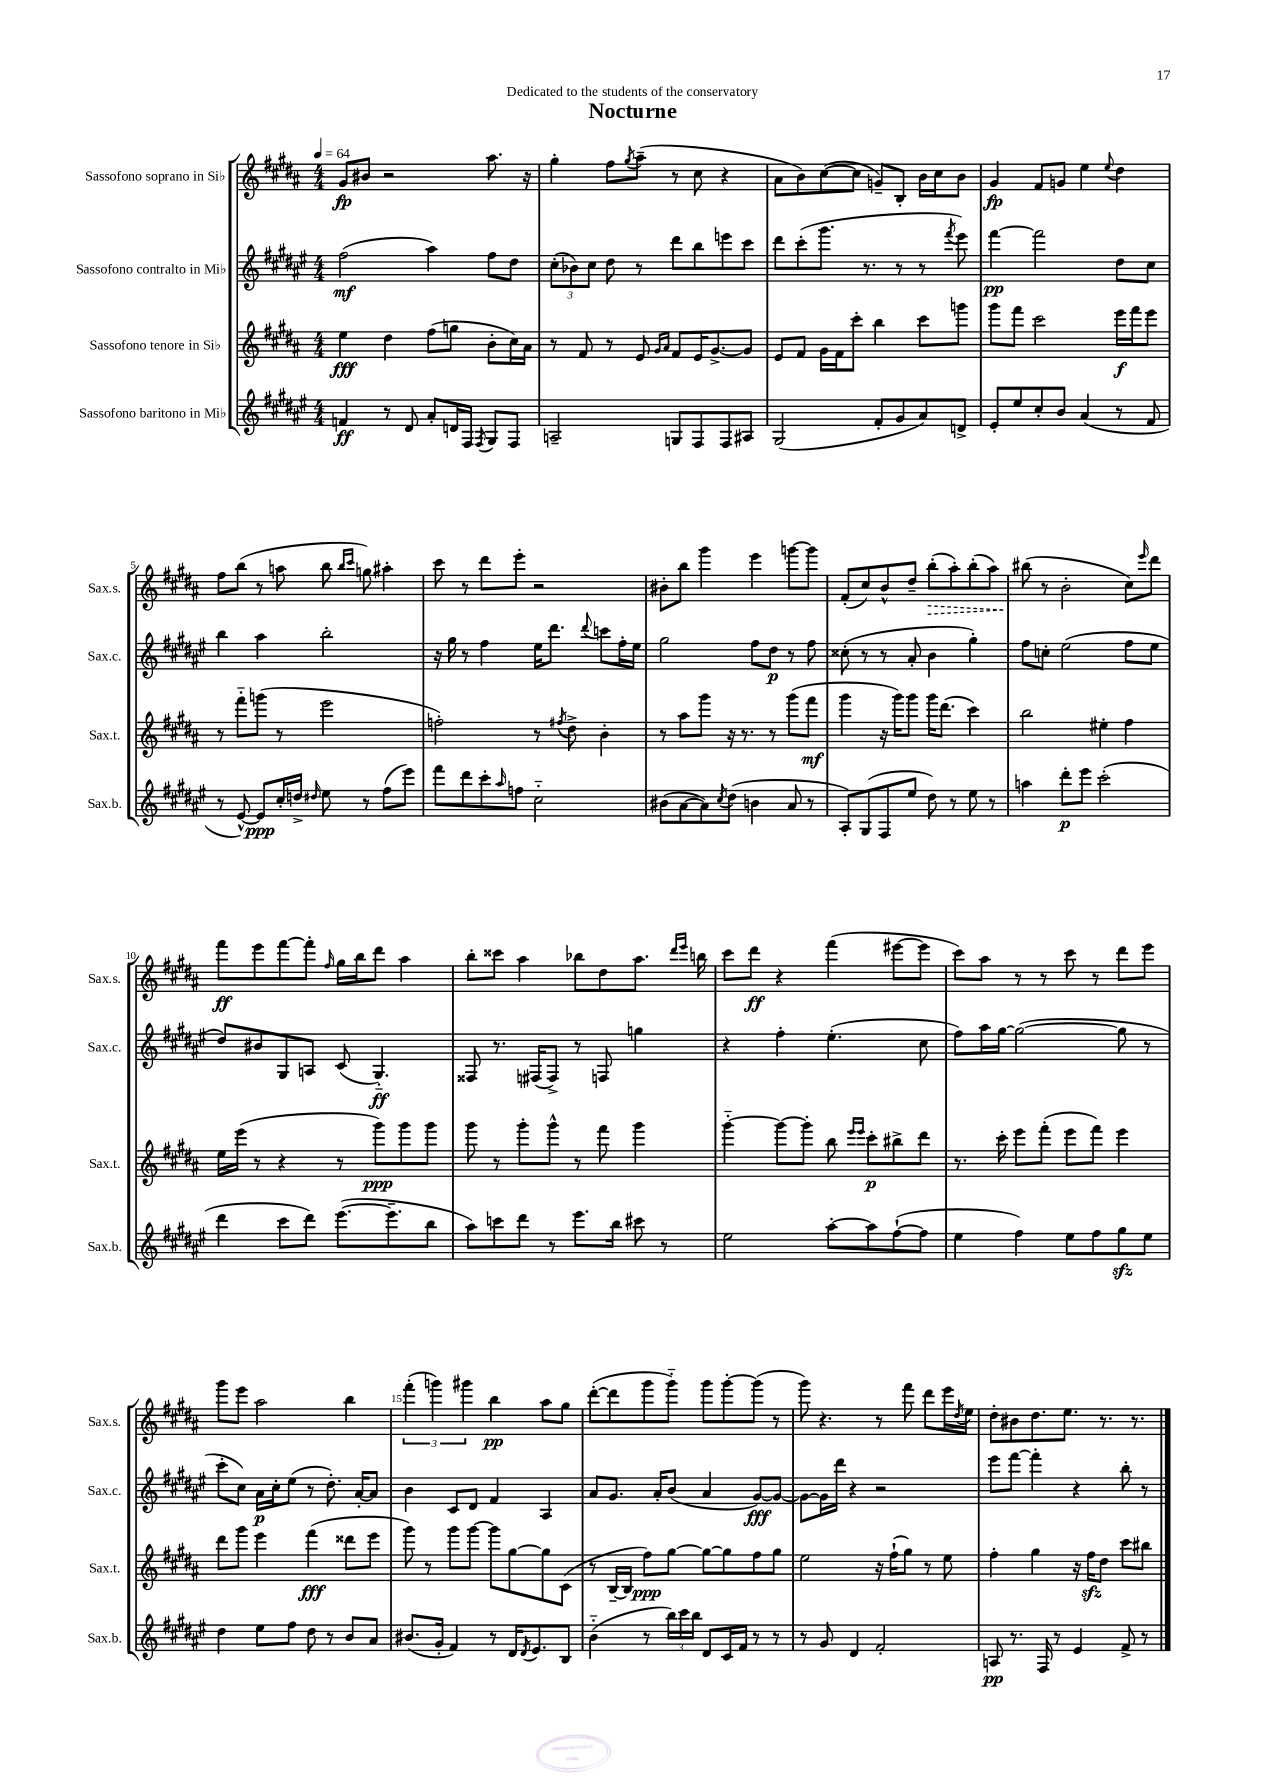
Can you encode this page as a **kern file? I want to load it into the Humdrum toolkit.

**kern	**kern	**kern	**kern
*staff4	*staff3	*staff2	*staff1
*clefG2	*clefG2	*clefG2	*clefG2
*k[f#c#g#d#a#e#]	*k[f#c#g#d#a#]	*k[f#c#g#d#a#e#]	*k[f#c#g#d#a#]
*M4/4	*M4/4	*M4/4	*M4/4
*MM64	*MM64	*MM64	*MM64
4f	4ee	(2ff#	8g#
.	.	.	8b#
8r	4dd#	.	2r
8d#	.	.	.
8a#'	(8ff#	4aa#)	.
16d	8gg	.	.
16F#	.	.	.
8qF#	.	.	.
8G#	8b'	8ff#	8.aa#
8F#	16cc#)	8dd#	.
.	16a#	.	16r
=	=	=	=
2A~	8r	(12cc#'	4gg#'
.	.	12b-)	.
.	8f#	.	.
.	.	12cc#	.
.	8r	8dd#	8ff#
.	.	.	8qgg#
.	8e	8r	(8aa#~
.	16qqg#	.	.
.	16qqa#	.	.
8G	8f#	8ddd#	8r
8F#	16e	8bb	8cc#
.	[8.g#^	.	.
8F#	.	8eee	4r
8A#	8g#]	8ccc#	.
=	=	=	=
(2G#	8e	8ddd#	8a#
.	8f#	(8ccc#'	8b)
.	16g#	8.ggg#	([8cc#
.	16f#	.	.
.	8ccc#'	.	8cc#]
.	.	8.r	.
8f#'	4bb	.	8g~)
8g#	.	8r	8B'
8a#)	8ccc#	8r	16b
.	.	.	16cc#
.	.	8qfff#	.
8d^	8ggg	8eee#)	8b
=	=	=	=
8e#'	8ggg#	[4fff#	4g#
8ee#	8fff#	.	.
8cc#'	2ccc#	2fff#]	8f#
8b	.	.	8g
(4a#	.	.	4ee
.	.	.	8qqee
8r	16eee	8dd#	4dd#
.	16fff#	.	.
8f#	8eee	8cc#	.
=	=	=	=
8r	8r	4bb	8ff#
[8e#^^)	8fff#'~	.	(8bb
8e#]	(8ggg	4aa#	8r
16cc#'	8r	.	8aa
16dd^	.	.	.
16qqdd#	.	.	.
8ee#	2eee	2bb'	8bb
.	.	.	16qqbb
.	.	.	16qqccc#
8r	.	.	8gg)
(8ff#	.	.	4aa#'
8eee#)	.	.	.
=	=	=	=
8fff#	2ff')	16r	8ccc#
.	.	16gg#	.
8ddd#	.	8r	8r
8ccc#'	.	4ff#	8ddd#
16qqaa#	.	.	.
8ff	.	.	8eee'
2cc#'~	8r	16ee#	2r
.	.	8.ddd#	.
.	8qff#	.	.
.	8dd#^	.	.
.	.	8qqddd#	.
.	4b'	8ccc	.
.	.	16ff#'	.
.	.	16ee#	.
=	=	=	=
(8b#	8r	2gg#	8b#'
[8a#	8aa#	.	8bb
8a#])	8ggg#	.	4ggg#
8qcc#	.	.	.
(8dd#	16r	.	.
.	8.r	.	.
4b	.	8ff#	4eee
.	8r	8dd#	.
8a#	(8ggg#	8r	[8ggg
8r	8fff#	8ff#	8ggg]
=	=	=	=
8A#')	4ggg#	(8cc##'	(8f#'
(8G#	.	8r	8cc#)
8F#	16r	8r	8b^^
.	16ggg#)	.	.
8ee#	8ggg#	8a#'	8dd#~
8dd#)	16ggg#	4b	(8bb'
.	(8.ddd#	.	.
8r	.	.	8aa#')
8ee#	4ccc#)	4gg#')	(8bb'
8r	.	.	8aa#)
=	=	=	=
4aa	2bb	8ff#	(8bb#
.	.	8cc'	8r
8ddd#'	.	(2ee#	2b'
8eee#	.	.	.
(2ccc#'	4ee#'	.	.
.	4ff#	8ff#	8cc#)
.	.	.	16qqeee
.	.	8ee#	8ddd#
=	=	=	=
4ddd#	16ee	8dd#)	8fff#
.	(16eee	.	.
.	8r	8b#	8eee
8ccc#	4r	8G#	[8fff#
8ddd#)	.	8A	8fff#']
.	.	.	16qqff#
([8.eee#	8r	(8c#	16gg#
.	.	.	16bb
.	8ggg#)	4.G#'~)	8ddd#
8.eee#~]	.	.	.
.	8ggg#	.	4aa#
8bb	8ggg#	.	.
=	=	=	=
8aa#)	8ggg#	8F##	8bb'
8ccc	8r	8.r	8ccc##
8ddd#	8ggg#'	.	4aa#
.	.	(16F#	.
8r	8ggg#^^	8F#^)	.
8.eee#	8r	8r	8bb-
.	8fff#	8F	8dd#
16bb	.	.	.
8ccc#	4ggg#	4gg	8.aa#
8r	.	.	.
.	.	.	16qqddd#
.	.	.	16qqeee
.	.	.	16bb
=	=	=	=
2ee#	[4ggg#'~	4r	8ccc#
.	.	.	8ddd#
.	8ggg#_	4ff#'	4r
.	8ggg#']	.	.
[8aa#'	8bb	(4.ee#'	(4fff#
.	16qqeee	.	.
.	16qqeee	.	.
8aa#]	8ccc#'	.	.
([8ff#`	8bb#^	.	[8eee#
8ff#]	8ddd#	8cc#	8eee#]
=	=	=	=
4ee#	8.r	8ff#)	8ccc#)
.	.	16aa#	8aa#
.	16ccc#'	[16gg#	.
4ff#)	8eee	(2gg#_	8r
.	(8fff#'	.	8r
8ee#	8eee	.	8ccc#
8ff#	8fff#)	.	8r
8gg#	4eee	8gg#]	8ddd#
8ee#	.	8r	8eee
=	=	=	=
4dd#	8ddd#	8ccc#'	8ggg#
.	8ggg#	8cc#)	8eee
8ee#	4eee	16a#	2aa#
.	.	16cc#'	.
8ff#	.	(8ee#	.
8dd#	(4fff#	8r	.
8r	.	8.dd#')	.
8b	8ddd##	.	4bb
.	.	[16a#'	.
8a#	8eee	8a#]	.
=	=	=	=
(8.b#	8ggg#)	4b	(6fff#'
.	8r	.	.
.	.	.	6ggg)
16g#'	.	.	.
4f#)	8ggg#	8c#	.
.	.	.	6ggg#
.	[8ggg#	8d#	.
8r	8ggg#]	4f#	4bb
16d#	[8gg#	.	.
8qd#	.	.	.
8.e#	.	.	.
.	8gg#]	4A#	8aa#
8B	(8c#	.	8gg#
=	=	=	=
(4b'~	8r	8a#	([8ddd#'
.	[16B~	8.g#	8ddd#]
.	16B]	.	.
8r	8ff#)	.	8ggg#
.	.	16a#'	.
24bb)	[8gg#	(8b	8ggg#'~)
24ccc#	.	.	.
24bb	.	.	.
8d#	8gg#_	4a#	8ggg#
16c#	8gg#]	.	[8ggg#'
16f#	.	.	.
8r	8ff#	[8g#)	(8ggg#]
8r	8gg#	8g#_	8r
=	=	=	=
8r	2ee	8g#_	8ggg#)
8g#	.	16g#]	4.r
.	.	16ddd#	.
4d#	.	4r	.
2f#'	16r	2r	8r
.	(16ff#`	.	.
.	8gg#)	.	8fff#
.	8r	.	8ddd#
.	8ee	.	16eee
.	.	.	8qdd#
.	.	.	16ee
=	=	=	=
8A	4ff#'	8eee#	8dd#'
8.r	.	[8fff#	8b#
.	4gg#	4fff#']	8.dd#
16F#	.	.	.
8r	.	.	.
.	.	.	8.ee
4e#	16r	4r	.
.	16ff#	.	.
.	8dd#	.	8.r
8f#^	8ccc#	8bb'	.
.	.	.	8.r
8r	8bb#	8r	.
==	==	==	==
*-	*-	*-	*-
